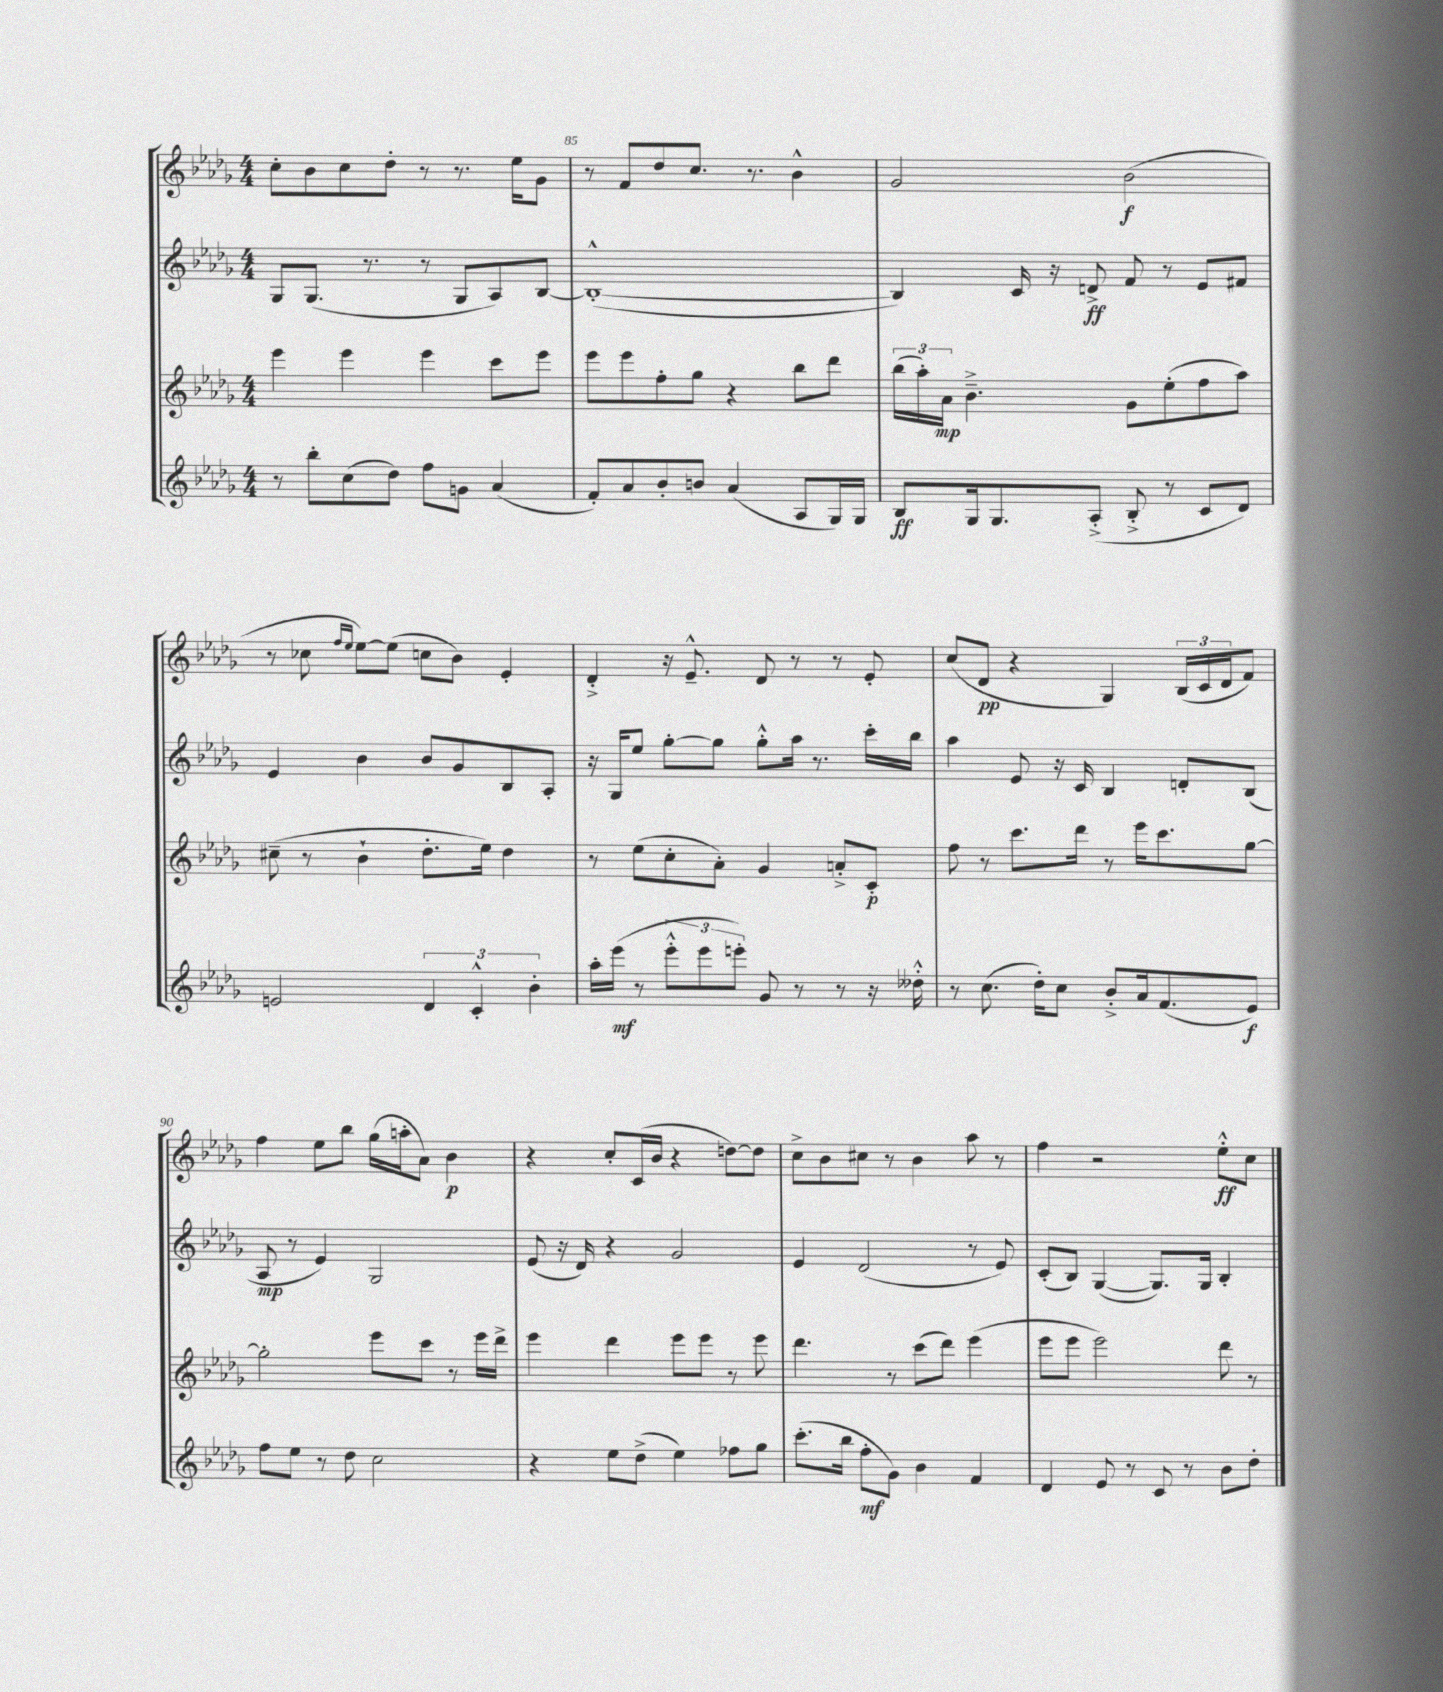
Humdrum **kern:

**kern	**kern	**kern	**kern
*staff4	*staff3	*staff2	*staff1
*clefG2	*clefG2	*clefG2	*clefG2
*k[b-e-a-d-g-]	*k[b-e-a-d-g-]	*k[b-e-a-d-g-]	*k[b-e-a-d-g-]
*M4/4	*M4/4	*M4/4	*M4/4
8r	4eee-	8G-	8cc'
8bb-'	.	(8.G-	8b-
(8cc	4eee-	.	8cc
.	.	8.r	.
8dd-)	.	.	8dd-'
8ff	4eee-	8r	8r
8g	.	8G-	8.r
(4a-	8ccc	8A-)	.
.	.	.	16ee-
.	8eee-	[8B-	8g-
=	=	=	=
8f')	8eee-	(1B-'^^_	8r
8a-	8eee-	.	8f
8b-'	8ff'	.	8dd-
8b	8gg-	.	8.cc
(4a-	4r	.	.
.	.	.	8.r
8A-	8bb-	.	4b-^^
16G-)	8ddd-	.	.
16G-	.	.	.
=	=	=	=
8B-	(24bb-	4B-])	2g-
.	24aa-')	.	.
.	24a-	.	.
16G-	4.b-~^	.	.
8.G-	.	.	.
.	.	16c	.
.	.	16r	.
(8A-'^	.	8d^	.
8B-'^	8g-	8f	(2b-
8r	(8ee-'	8r	.
8c	8ff	8e-	.
8d-)	8aa-)	8f#	.
=	=	=	=
2e	(8cc#~	4e-	8r
.	8r	.	8cc-
.	.	.	16qqff
.	.	.	16qqee-
.	4b-`	4b-	[8ee-)
.	.	.	(8ee-]
6d-	8.dd-'	8b-	8cc
.	.	8g-	8b-)
6c'^^	.	.	.
.	16ee-)	.	.
.	4dd-	8B-	4e-'
6b-'	.	.	.
.	.	8A-'	.
=	=	=	=
16aa-'	8r	16r	4d-'^
(16eee-	.	16G-	.
8r	(8ee-	8ee-	.
12eee-'^^	8cc'	[8gg-'	16r
.	.	.	8.e-~^^
12eee-	.	.	.
.	8a-')	8gg-]	.
12eee')	.	.	.
8g-	4g-	8gg-'^^	8d-
8r	.	16aa-	8r
.	.	8.r	.
8r	8a'^	.	8r
16r	8c'	16ccc'	8e-'
16dd--'^^	.	16bb-	.
=	=	=	=
8r	8ff	4aa-	(8cc
(8.cc	8r	.	8d-
.	8.ccc	8e-	4r
16dd-')	.	.	.
8cc	.	16r	.
.	16ddd-	16c	.
8b-'^	8r	4B-	4G-)
16a-	16eee-	.	.
(8.f	8.ccc	.	.
.	.	8d'	(24B-
.	.	.	24c
.	.	.	24d-
8e-)	[8gg-	(8B-	8f)
=	=	=	=
8ff	2gg-']	8A-	4ff
8ee-	.	8r	.
8r	.	4e-)	8ee-
8dd-	.	.	8bb-
2cc	8eee-	2G-	(16gg-
.	.	.	16aa'
.	8ccc	.	8a-)
.	8r	.	4b-
.	16eee-	.	.
.	16ddd-^	.	.
=	=	=	=
4r	4eee-	(8e-	4r
.	.	16r	.
.	.	16d-)	.
8ee-	4ddd-	4r	8cc'
(8dd-^	.	.	(16c
.	.	.	16b-
4ee-)	8eee-	2g-	4r
.	8eee-	.	.
8ff-	8r	.	[8dd)
8gg-	8eee-	.	8dd]
=	=	=	=
(8.ccc'	4.ddd-	4e-	8cc^
.	.	.	8b-
16bb-	.	.	.
8ff'	.	(2d-	8cc#
8g-)	8r	.	8r
4b-	(8ccc	.	4b-
.	8ddd-)	.	.
4f	(4eee-	8r	8aa-
.	.	8e-)	8r
=	=	=	=
4d-	8eee-	(8c'	4ff
.	8eee-	8B-)	.
8e-	2eee-)	([4G-	2r
8r	.	.	.
8c	.	8.G-])	.
8r	.	.	.
.	.	16G-	.
8b-	8ddd-	4B-'	8ee-'^^
8dd-'	8r	.	8cc
==	==	==	==
*-	*-	*-	*-
